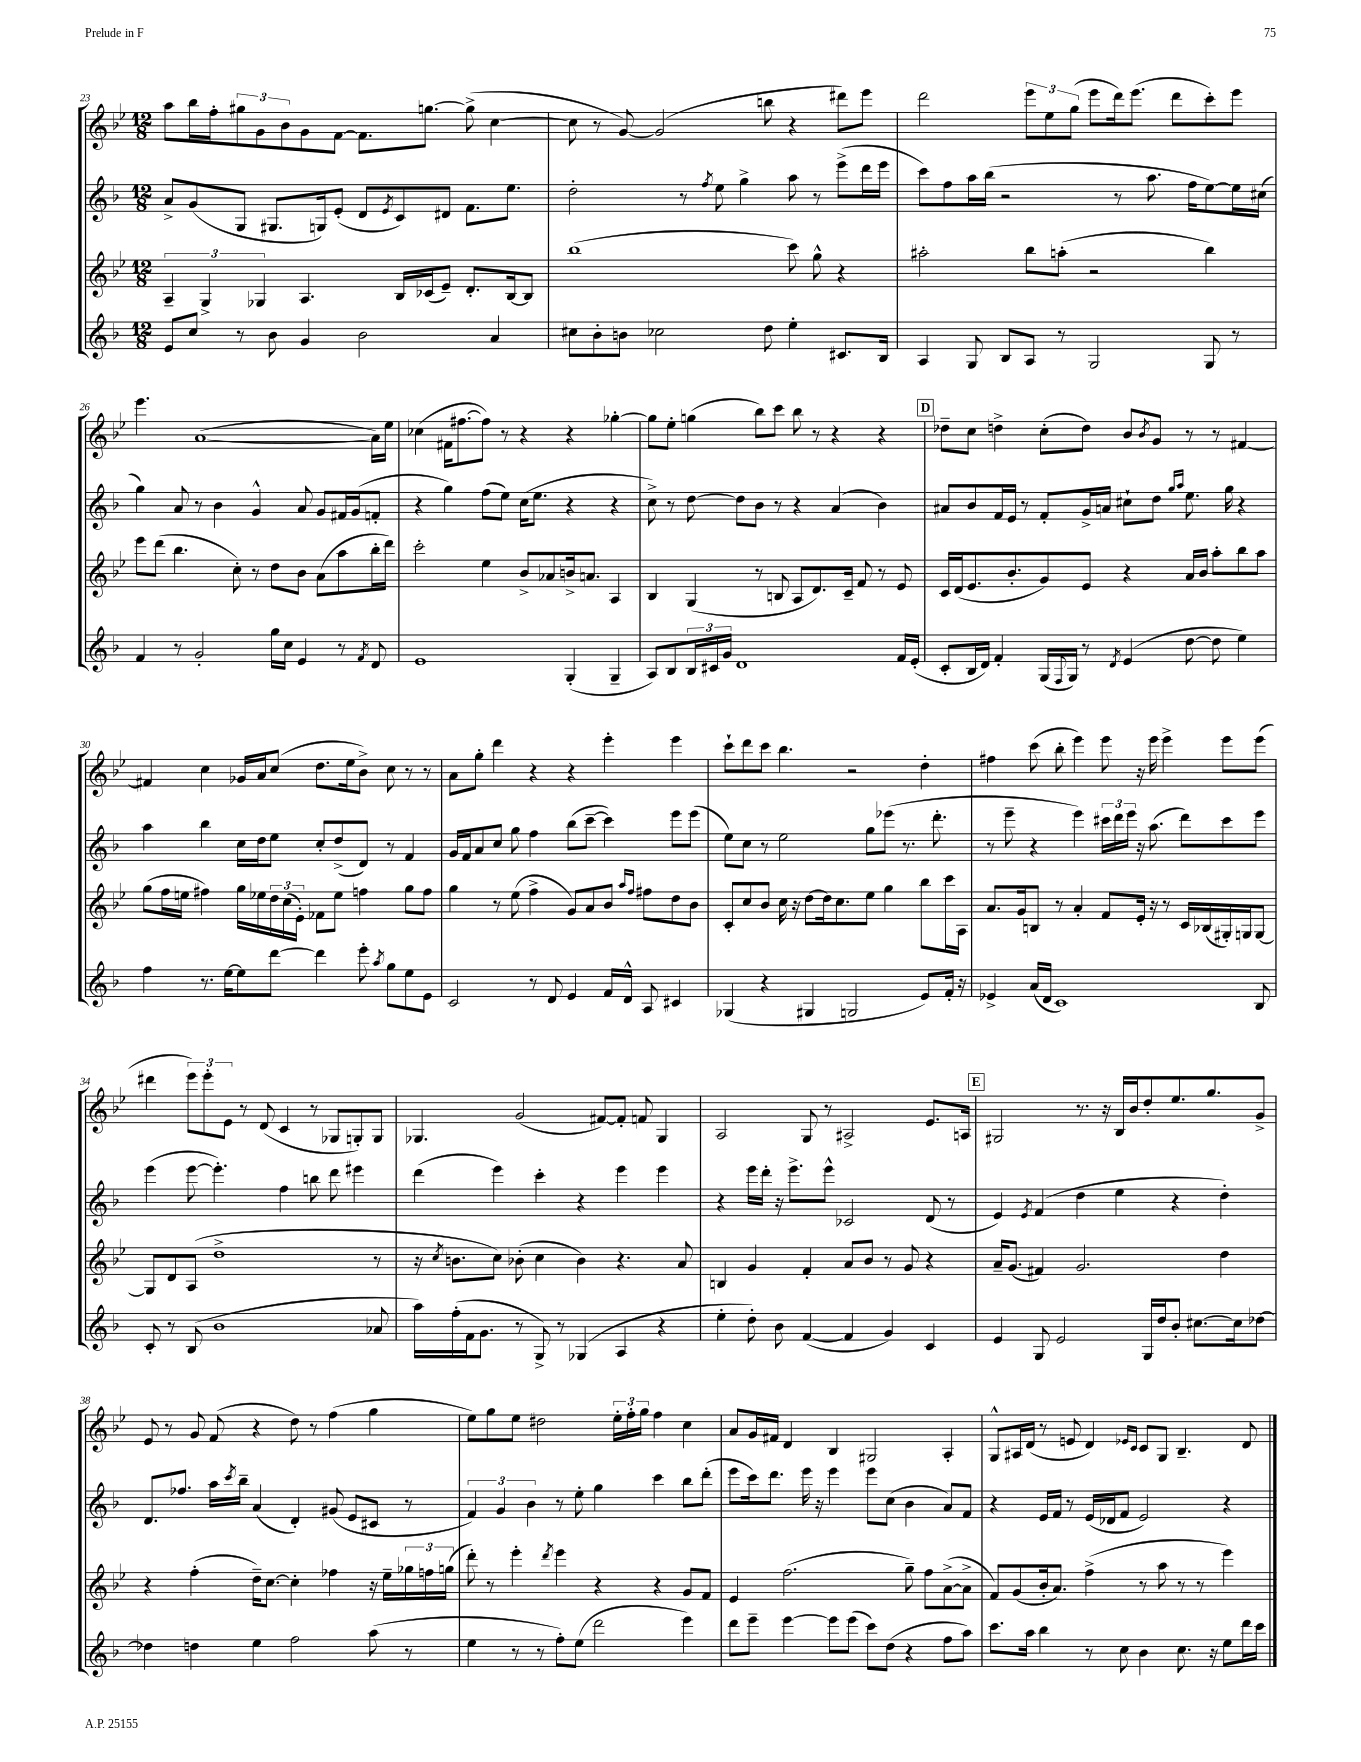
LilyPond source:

<<
\new StaffGroup <<
\new Staff = "s0" {
    \clef treble \key bes \major \numericTimeSignature \time 12/8
    a''8 bes''16 f''16-. \tuplet 3/2 { gis''8 g'8 bes'8 } g'8 f'8~ f'8. g''8.~ g''8->( c''4~ |
    c''8 r8 g'8~) g'2( b''8 r4 dis'''8) ees'''8 |
    d'''2 \tuplet 3/2 { ees'''8 ees''8 g''8( } ees'''8 d'''16) ees'''8.( d'''8 c'''8-.) ees'''8 |
    ees'''4. a'1~( a'16) ees''16 |
    ces''4( fis'16 fis''8.~ fis''8) r8 r4 r4 ges''4~-. |
    ges''8 ees''8-. g''4( bes''8) c'''8 bes''8 r8 r4 r4 |
    \mark \markup { \box "D" } des''8-- c''8 d''4-> c''8-.( d''8) bes'8 \acciaccatura { bes'8 } g'8 r8 r8 fis'4~ |
    fis'4 c''4 ges'16 a'16 c''8( d''8. ees''16 bes'8->) c''8 r8 r8 |
    a'8 g''8-. d'''4 r4 r4 ees'''4-. ees'''4 |
    c'''8-! d'''8 c'''8 bes''4. r2 d''4-. |
    fis''4 c'''8( bes''8-. ees'''4) ees'''8 r16 ees'''16 ees'''4-> ees'''8 ees'''8( |
    dis'''4 \tuplet 3/2 { ees'''8) ees'''8-. ees'8 } r8 d'8( c'4 r8 ges8 g8-.) g8 |
    ges4. g'2( fis'8~) fis'8-. f'8 ges4 |
    a2 g8 r8 ais2-> ees'8. a16 |
    \mark \markup { \box "E" } gis2 r8. r16 bes16 bes'16 d''8-. ees''8. g''8. g'8-> |
    ees'8 r8 g'8 f'8( r4 d''8) r8 f''4( g''4 |
    ees''8) g''8 ees''8 dis''2 \tuplet 3/2 { ees''16-. f''16-. g''16 } f''4 c''4 |
    a'8 g'16 fis'16 d'4 bes4 gis2 a4-. |
    g8-^ ais16 d'16( r8 e'8 d'4) \grace { ees'16 c'16 } c'8 g8 bes4.-- d'8 \bar "|." |
}
\new Staff = "s1" {
    \clef treble \key f \major \numericTimeSignature \time 12/8
    a'8-> g'8( g8 gis8. g16) e'8-.( d'8 \acciaccatura { e'8 } c'8) dis'8 f'8. e''8. |
    d''2-. r8 \acciaccatura { f''8 } e''8 g''4-> a''8 r8 e'''8->( d'''16 e'''16 |
    c'''8) f''8 a''16 bes''16( r2 r8 a''8. f''16 e''8~) e''16 cis''16( |
    g''4) a'8 r8 bes'4 g'4-^ a'8 g'8 fis'16 g'16( f'8-. |
    r4 g''4) f''8( e''8) c''16( e''8. r4 r4 |
    c''8->) r8 d''8~ d''8 bes'8 r8 r4 a'4( bes'4) |
    \mark \markup { \box "D" } ais'8 bes'8 f'16 e'16 r8 f'8-. g'16-> a'16 cis''8-! d''8 \grace { g''16 a''16 } e''8. g''16 r4 |
    a''4 bes''4 c''16 d''16 e''8 c''8-. d''8->( d'8) r8 f'4 |
    g'16 f'16 a'8 c''8 g''8 f''4 bes''8( c'''8~-- c'''4) e'''8 e'''8( |
    e''8) c''8 r8 e''2 g''8 ees'''8( r8. d'''8.-. |
    r8 e'''8-- r4 e'''4) \tuplet 3/2 { cis'''16 d'''16 e'''16 } r16 a''8.( d'''8) cis'''8 e'''8 |
    e'''4( e'''8~ e'''4.-.) f''4 b''8 d'''8 eis'''4 |
    d'''4( e'''4) c'''4-. r4 e'''4 e'''4 |
    r4 e'''16 d'''16-. r16 e'''8.-> e'''8-^ ces'2 d'8( r8 |
    \mark \markup { \box "E" } e'4) \acciaccatura { e'8 } f'4( d''4 e''4 r4 d''4-.) |
    d'8. fes''8. a''16 \acciaccatura { c'''8 } bes''16-- a'4( d'4-.) gis'8( e'8 cis'8 r8 |
    \tuplet 3/2 { f'4) g'4 bes'4 } r8 e''8-. g''4 c'''4 bes''8 d'''8-.( |
    e'''8 c'''16) d'''8. e'''16 r16 e'''4 e'''8 c''8( bes'4 a'8) f'8 |
    r4 e'16 f'16 r8 e'16( des'16 f'8 e'2) r4 \bar "|." |
}
\new Staff = "s2" {
    \clef treble \key bes \major \numericTimeSignature \time 12/8
    \tuplet 3/2 { a4-- g4-> ges4 } a4. bes16 ces'16( ees'8--) d'8.-. bes16~ bes8 |
    bes''1( c'''8) g''8-^ r4 |
    ais''2-. bes''8 a''8-.( r2 bes''4) |
    ees'''8 d'''8( bes''4. c''8-.) r8 d''8 bes'8 a'8( a''8 bes''16-. d'''16) |
    c'''2-. ees''4 bes'8-> aes'8 b'16-> a'8. a4 |
    bes4 g4( r8 b8 a8 d'8.) c'16-- f'8 r8 ees'8 |
    \mark \markup { \box "D" } c'16 d'16( ees'8. bes'8.-. g'8) ees'8 r4 a'16 bes'16 a''8-. bes''8 a''8 |
    g''8( f''16 e''16 fis''4) g''16 ees''16 \tuplet 3/2 { d''16 c''16( ees'16-.) } fes'8 ees''8 f''4 g''8 f''8 |
    g''4 r8 ees''8( f''4-> g'8) a'8 bes'8 \grace { a''16 f''16 } fis''8 d''8 bes'8 |
    c'8-. c''8 bes'8 c''16 r16 d''8~ d''16 c''8. ees''8 g''4 bes''8 c'''16 a16 |
    a'8. g'16 b8 r8 a'4-. f'8 ees'16-. r16 r8 c'16 bes16( gis16-.) g16 g8~ |
    g8 d'8 a8( d''1-> r8 |
    r16 \acciaccatura { c''8 } b'8. c''8) bes'8-.( c''4 bes'4) r4. a'8 |
    b4 g'4 f'4-. a'8 bes'8 r8 g'8 r4 |
    \mark \markup { \box "E" } a'16-- g'8.( fis'4) g'2. d''4 |
    r4 f''4-.( d''16--) c''8.~ c''4-. fes''4 r16 ees''16-- \tuplet 3/2 { ges''16 f''16 g''16( } |
    d'''8-.) r8 ees'''4-. \acciaccatura { d'''8 } ees'''4 r4 r4 g'8 f'8 |
    ees'4 f''2.( g''8--) f''8 a'8~->( a'8-> |
    f'8) g'8( bes'16-. a'8.) f''4->( r8 a''8 r8 r8 ees'''4) \bar "|." |
}
\new Staff = "s3" {
    \clef treble \key f \major \numericTimeSignature \time 12/8
    e'8 c''8 r8 bes'8 g'4 bes'2 a'4 |
    cis''8 bes'8-. b'8 ces''2 d''8 e''4-. cis'8. bes16 |
    a4 g8 bes8 a8 r8 g2 g8 r8 |
    f'4 r8 g'2-. g''16 c''16 e'4 r8 \acciaccatura { f'8 } d'8 |
    e'1 g4-.( g4-- |
    a8) bes8 \tuplet 3/2 { bes16 cis'16 g'16 } d'1 f'16 e'16-.( |
    \mark \markup { \box "D" } c'8-. bes16 d'16) f'4-. g16( \appoggiatura { f8 } g16) r8 \acciaccatura { d'8 } e'4( d''8~ d''8 e''4) |
    f''4 r8. e''16~ e''8 d'''8~ d'''4 e'''8-. \acciaccatura { a''8 } g''8 e''8 e'8 |
    c'2 r8 d'8 e'4 f'16 d'16-^ a8 cis'4 |
    ges4( r4 gis4 g2 e'8) f'16-. r16 |
    ees'4-> a'16( d'16 c'1) bes8 |
    c'8-. r8 bes8( bes'1 aes'8 |
    a''16) f''16-.( f'16 g'8. r8 g8->) r8 ges4( a4 r4 |
    e''4-. d''8-.) bes'8 f'4~( f'4 g'4) c'4 |
    \mark \markup { \box "E" } e'4 g8 e'2 g16 d''16 bes'8-. cis''8.~ cis''16 des''8~ |
    des''4 d''4 e''4 f''2 a''8( r8 |
    e''4 r8 r8 f''8-.) e''8( d'''2 e'''4) |
    d'''8 e'''8-- e'''4~ e'''8 e'''8( c'''8) d''8( r4 f''8 a''8) |
    c'''8. a''16 bes''4 r8 c''8 bes'4 c''8. r16 e''8 d'''16 c'''16 \bar "|." |
}
>>
>>
\layout { \context { \Score currentBarNumber = #23 } }
